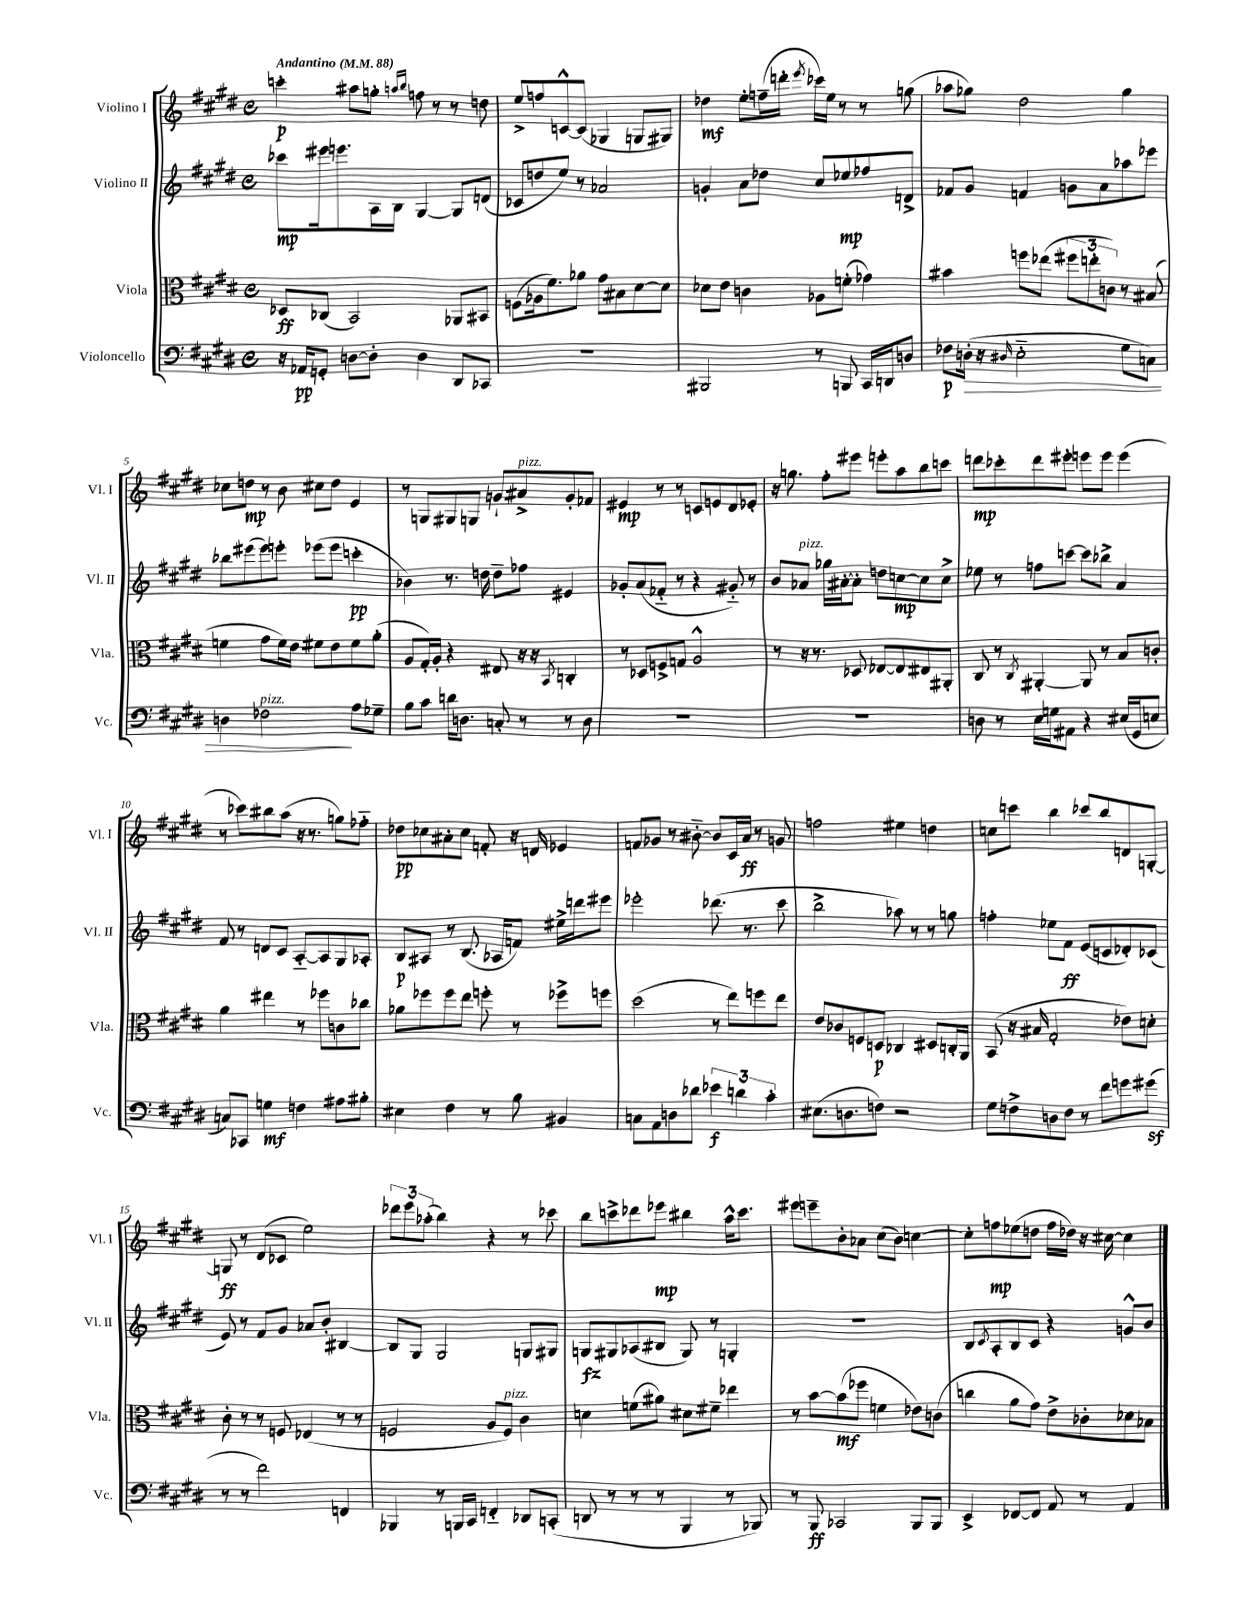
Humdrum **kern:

**kern	**dynam	**kern	**dynam	**kern	**dynam	**kern	**dynam
*part4	*part4	*part3	*part3	*part2	*part2	*part1	*part1
*staff4	*staff4	*staff3	*staff3	*staff2	*staff2	*staff1	*staff1
*I"Violoncello	*	*I"Viola	*	*I"Violino II	*	*I"Violino I	*
*I'Vc.	*	*I'Vla.	*	*I'Vl. II	*	*I'Vl. I	*
*clefF4	*	*clefC3	*	*clefG2	*	*clefG2	*
*k[f#c#g#d#]	*	*k[f#c#g#d#]	*	*k[f#c#g#d#]	*	*k[f#c#g#d#]	*
*M4/4	*	*M4/4	*	*M4/4	*	*M4/4	*
*met(c)	*	*met(c)	*	*met(c)	*	*met(c)	*
*MM88	*	*MM88	*	*MM88	*	*MM88	*
=1	=1	=1	=1	=1	=1	=1	=1
!	!	!	!	!	!	!LO:TX:a:B:t=Andantino	!
16r	.	8D-X/L	ff	8ccc-X\L	mp	4cccn'\	p
16AA-X/KL	pp	.	.	.	.	.	.
8GGn'/J	.	(8C-X/J	.	16eee#X\k	.	.	.
.	.	.	.	8.eeen\	.	.	.
[8Dn\L	.	2BB/)	.	.	.	8aa#X\L	.
8D'\J]	.	.	.	16A\L	.	8ggn'\J	.
.	.	.	.	16B\JJ	.	.	.
.	.	.	.	.	.	16qqaan/LL	.
.	.	.	.	.	.	16qqbb/JJ	.
4D\	.	.	.	[4G#/	.	8ffn\	.
.	.	.	.	.	.	8r	.
8DD#/L	.	8AA-X/L	.	8G#/L]	.	8r	.
8CC-X/J	.	8BB#X/J	.	(8dn/J	.	8ddn\	.
=2	=2	=2	=2	=2	=2	=2	=2
1r	.	(8Fn\L	.	8c-X/L	.	8ee^/L	.
.	.	16A-X\k	.	8ddn/	.	8ffn/	.
.	.	8.f#\)	.	.	.	.	.
.	.	.	.	8ee/J)	.	[8cn^^/	.
.	.	8a-X\J	.	8r	.	(8c/J]	.
.	.	8g#\L	.	2a-X/	.	4G-X/	.
.	.	8B#X\	.	.	.	.	.
.	.	[8d#\	.	.	.	8Gn/L	.
.	.	8d#\J]	.	.	.	8G#X/J)	.
=3	=3	=3	=3	=3	=3	=3	=3
2BBB#X/	.	8d-X\L	.	4gn'/	.	4dd-X\	mf
.	.	8e\J	.	.	.	.	.
.	.	4cn\	.	8a\L	.	8ee'\L	.
.	.	.	.	8dd-X\J	.	(16ffn~\L	.
.	.	.	.	.	.	16dddn'\JJ	.
.	.	.	.	.	.	8qeee/	.
8r	.	8A-X\L	.	8cc#/L	.	16ccc-X\LL)	.
.	.	.	.	.	.	16ee\JJ	.
8BBBn/	.	(8fn'\J	.	8ee-X/	mp	8r	.
16CC#/LL	.	4g-X\)	.	8ff-X/	.	8r	.
16DDn/J	.	.	.	.	.	.	.
8Dn/J	.	.	.	8dn^/J	.	(8ggn\	.
=4	=4	=4	=4	=4	=4	=4	=4
8F-X\L	p	4b#X\	.	8f-X/L	.	8aa-X\L	.
!	!LO:HP:b	!	!	!	!	!	!
(16Dn'\Jk	>	.	.	8g#/J	.	8gg-X\J)	.
16r	.	.	.	.	.	.	.
16qqD#X/	.	.	.	.	.	.	.
2E\	.	8ffn\L	.	4fn/	.	2dd#\	.
.	.	(8ee-X\J	.	.	.	.	.
.	.	12ff#X\L	.	8gn\L	.	.	.
.	.	12een'\	.	.	.	.	.
.	.	.	.	8a\	.	.	.
.	.	12cn\J)	.	.	.	.	.
8G#\L	.	8r	.	8aa-X\	.	4gg-\	.
8Cn\J)	.	(8B#X/	.	8eee-X\J	.	.	.
!!LO:LB:g=z
=5	=5	=5	=5	=5	=5	=5	=5
4Dn\	.	4fn\	.	8bb-X\L	.	8cc-X\L	.
.	.	.	.	(8eee#X\	.	8ddn\J	mp
!LO:TX:a:i:t=pizz.	!	!	!	!	!	!	!
2F-X\	.	8g#\L	.	8eee#\)	.	8r	.
.	.	16f\L)	.	8eeen'\J	.	8b\	.
.	.	16e\JJ	.	.	.	.	.
.	.	8f#X\L	.	(8eee-X\L	.	8cc#X\L	.
.	.	8e\	.	8eee-\J	.	8dd\J	.
8A\L	]	8f#\	.	4cccn'\	pp	4e/	.
8G-X~\J	.	(8a'\J	.	.	.	.	.
=6	=6	=6	=6	=6	=6	=6	=6
8B\L	.	8A/L	.	4b-X\)	.	8r	.
8c#\J	.	16G#'/L)	.	.	.	8Gn/L	.
.	.	16A'/JJ	.	.	.	.	.
16dn\KL	.	4r	.	8.r	.	8G#X/	.
8.Dn\J	.	.	.	.	.	.	.
.	.	.	.	.	.	8Gn/J	.
.	.	.	.	16ddn\	.	.	.
8Cn'/	.	8E#X/	.	8dd~\L	.	8gn`/L	.
!	!	!	!	!	!	!LO:TX:a:i:t=pizz.	!
8r	.	16r	.	8ff-X\J	.	8a#X^/	.
.	.	16r	.	.	.	.	.
.	.	8qBB/	.	.	.	.	.
8r	.	4Cn'/	.	4e#X/	.	8g'/	.
8D\	.	.	.	.	.	8f-X/J	.
=7	=7	=7	=7	=7	=7	=7	=7
1r	.	8r	.	8g-X'/L	.	4e#X/	mp
.	.	8D-X/L	.	(8a/	.	.	.
.	.	8Fn^/	.	8f-X/J	.	8r	.
.	.	8Gn/J	.	8r	.	8r	.
.	.	2A^^/	.	4r	.	8cn/L	.
.	.	.	.	.	.	8en/	.
.	.	.	.	8g#X/)	.	8d#/	.
.	.	.	.	8r	.	8e-X'/J	.
=8	=8	=8	=8	=8	=8	=8	=8
1r	.	8r	.	8b/L	.	16r	.
.	.	.	.	.	.	8.ggn\	.
!	!	!	!	!LO:TX:a:i:t=pizz.	!	!	!
.	.	16r	.	8a-X/J	.	.	.
.	.	8.r	.	.	.	.	.
.	.	.	.	16gg-X\LL	.	8ff#'\L	.
.	.	.	.	[16a#X'\J	.	.	.
.	.	8D-X/	.	8a#'\J]	.	8eee#X\J	.
.	.	[8E-X/L	.	8ddn\L	.	8eeen'\L	.
.	.	8E-/]	.	[8ccn\	mp	8aa\	.
.	.	8E#X/	.	8cc\]	.	8bb\	.
.	.	8AA#X'/J	.	8cc^\J	.	8cccn\J	.
=9	=9	=9	=9	=9	=9	=9	=9
8Dn\	.	8C#/	.	8ee-X\	.	8dddn\L	mp
8r	.	8r	.	8r	.	8ccc-X'\	.
.	.	8qC#/	.	.	.	.	.
16E\LL	.	[4AA#X'/	.	8ffn\L	.	8ddd\	.
16Gn\J	.	.	.	.	.	.	.
8AA#X\J	.	.	.	[8cccn\J	.	8eee#X'\J	.
4r	.	8AA#/]	.	8ccc\L]	.	8eeen\L	.
.	.	8r	.	8bb-X^\J	.	8eee\J	.
(16E#X/LL	.	8B/L	.	4a/	.	(4eee\	.
16GG#/J	.	.	.	.	.	.	.
8En/J	.	8cn'/J	.	.	.	.	.
!!LO:LB:g=z
=10	=10	=10	=10	=10	=10	=10	=10
8Cn/L)	.	4a\	.	8f#/	.	8r	.
8CC-X/J	.	.	.	8r	.	8ccc-X\L)	.
4Gn\	mf	4ee#X\	.	8dn/L	.	8bb#X\	.
.	.	.	.	8c#/J	.	(8aa\J	.
4Fn\	.	8r	.	[8A/L	.	16r	.
.	.	.	.	.	.	8.r	.
.	.	8ff-X\L	.	8A/]	.	.	.
8A#X\L	.	8cn\	.	8G#/	.	8ggn\L)	.
8B#X'\J	.	8cc-X\J	.	8A-X'/J	.	8ff-X\J	.
=11	=11	=11	=11	=11	=11	=11	=11
4E#X\	.	8a-X\L	.	8B/L	p	8dd-X\L	pp
.	.	8ff-X\	.	8A#X/J	.	8cc-X\	.
4F#\	.	8ff-\	.	8r	.	8a#X'\	.
.	.	8ee\J	.	(8.B/	.	8cc-\J	.
8r	.	8ffn'\	.	.	.	8fn'/	.
.	.	.	.	16A-X/KL	.	.	.
8B\	.	8r	.	8fn/J)	.	16r	.
.	.	.	.	.	.	16dn/	.
4BB#X/	.	8ff-X^\L	.	16ee#X^\LL	.	4e-X/	.
.	.	.	.	16dddn\J	.	.	.
.	.	8ffn\J	.	8eee#X\J	.	.	.
=12	=12	=12	=12	=12	=12	=12	=12
8Cn\L	.	(2dd#\	.	2eee-X'\	.	8fn/L	.
8AA\	.	.	.	.	.	8g-X/J	.
8Dn\	.	.	.	.	.	8r	.
8d-X\J	.	.	.	.	.	[8b#X\	.
6e-X\	f	8r	.	(8.ddd-X\	.	8b#/L]	.
.	.	8ee\L)	.	.	.	16c#/L	.
6dn\	.	.	.	.	.	.	.
.	.	.	.	8.r	.	16a/JJ	ff
.	.	8ffn\	.	.	.	8r	.
6c#'\	.	.	.	.	.	.	.
.	.	8ee\J	.	8ccc#\	.	8gn/	.
=13	=13	=13	=13	=13	=13	=13	=13
(8.E#X\L	.	8e/L	.	2bb^\	.	2ffn\	.
.	.	8c-X/	.	.	.	.	.
8.Dn\	.	.	.	.	.	.	.
.	.	8Fn/	.	.	.	.	.
8Fn\J)	.	8Dn/J	p	.	.	.	.
2r	.	4C-X/	.	8aa-X\)	.	4ee#X\	.
.	.	.	.	8r	.	.	.
.	.	8D#X/L	.	8r	.	4ddn\	.
.	.	16Cn'/L	.	8ggn\	.	.	.
.	.	16AA/JJ	.	.	.	.	.
=14	=14	=14	=14	=14	=14	=14	=14
8G#\L	.	(8BB/	.	4ffn'\	.	8ccn\L	.
8Fn^\	.	16r	.	.	.	8cccn\J	.
.	.	16B#X/	.	.	.	.	.
8Dn\	.	2G#'/	.	8ee-X\L	.	4bb\	.
8F\J	.	.	.	8f#\J	ff	.	.
8r	.	.	.	(8e/L	.	8ccc-X/L	.
8f#\L	.	.	.	8cn/	.	8bb/	.
8gn\	.	8e-X\L)	.	8d-X'/)	.	8dn/	.
(8g#Xz\J	.	8dn'\J	.	(8c-X/J	.	[8Gn'/J	.
!!LO:LB:g=z
=15	=15	=15	=15	=15	=15	=15	=15
8r	.	8c#'\	.	8e/)	.	8Gn/]	ff
8r	.	8r	.	8r	.	8r	.
2f#\)	.	8r	.	8f#/L	.	(8d#/L	.
.	.	8Fn/	.	8g#/J	.	8c-X/J	.
.	.	(4E-X/	.	8a-X/L	.	2ee\)	.
.	.	.	.	8b'/J	.	.	.
4FFn/	.	8r	.	[4B#X/	.	.	.
.	.	8r	.	.	.	.	.
=16	=16	=16	=16	=16	=16	=16	=16
4BBB-X/	.	2Fn/	.	8B#/L]	.	12ddd-X\L	.
.	.	.	.	.	.	12eee\	.
.	.	.	.	8G#/J	.	.	.
.	.	.	.	.	.	(12aa-X'\J	.
8r	.	.	.	2G#/	.	4bb\)	.
16BBBn/LL	.	.	.	.	.	.	.
16CC#/JJ	.	.	.	.	.	.	.
4FFn/	.	8A/L	.	.	.	4r	.
!	!	!LO:TX:a:i:t=pizz.	!	!	!	!	!
.	.	8F/J)	.	.	.	.	.
8DD-X/L	.	4c#\	.	8Gn/L	.	8r	.
(8CCn'/J	.	.	.	8G#X/J	.	8ccc-X\	.
=17	=17	=17	=17	=17	=17	=17	=17
8DDn/	.	4dn\	.	8Gn/L	fz	8bb\L	.
8r	.	.	.	8G#X/	.	8cccn^\	.
8r	.	(8fn\L	.	(8A-X/	.	8ddd-X\	.
8r	.	8a#X\J)	.	8B#X/J	.	8eee-X\J	mp
4BBB/	.	8d#X\L	.	8G#/)	.	4bb#X\	.
.	.	8f#X~\J	.	8r	.	.	.
8r	.	4ee-X\	.	4Gn'/	.	16aa^^\KL	.
.	.	.	.	.	.	8.ccc\J	.
8BBB-X/)	.	.	.	.	.	.	.
=18	=18	=18	=18	=18	=18	=18	=18
8r	.	8r	.	1r	.	8eee#X\L	.
8BBB/	ff	[8b\L	.	.	.	8eeen~\	.
2CC-X/	.	(8b\]	mf	.	.	8b'\	.
.	.	8ff-X\J	.	.	.	8a-X\J	.
.	.	4fn\	.	.	.	(8cc#\L	.
.	.	.	.	.	.	8b\J)	.
8BBB/L	.	8e-X\L)	.	.	.	[4ccn\	.
8BBB/J	.	(8cn\J	.	.	.	.	.
=19	=19	=19	=19	=19	=19	=19	=19
4EE^/	.	4ccn\	.	8B/L	.	8cc'\L]	.
.	.	.	.	8qc#/	.	.	.
.	.	.	.	8A'/	.	8ffn\	mp
[8FF-X/L	.	8a\L	.	8B/	.	(8ee-X\	.
8FF-/J]	.	8g#\J)	.	8c#/J	.	8ddn\J	.
8AA/	.	8e^\L	.	4r	.	16ff\LL	.
.	.	.	.	.	.	16dd-X\JJ)	.
8r	.	8c-X'\	.	.	.	16r	.
.	.	.	.	.	.	[16cc#X\	.
4AA/	.	8d-X\	.	8gn^^/L	.	4cc#\]	.
.	.	8B-X\J	.	8b/J	.	.	.
==	==	==	==	==	==	==	==
*-	*-	*-	*-	*-	*-	*-	*-
